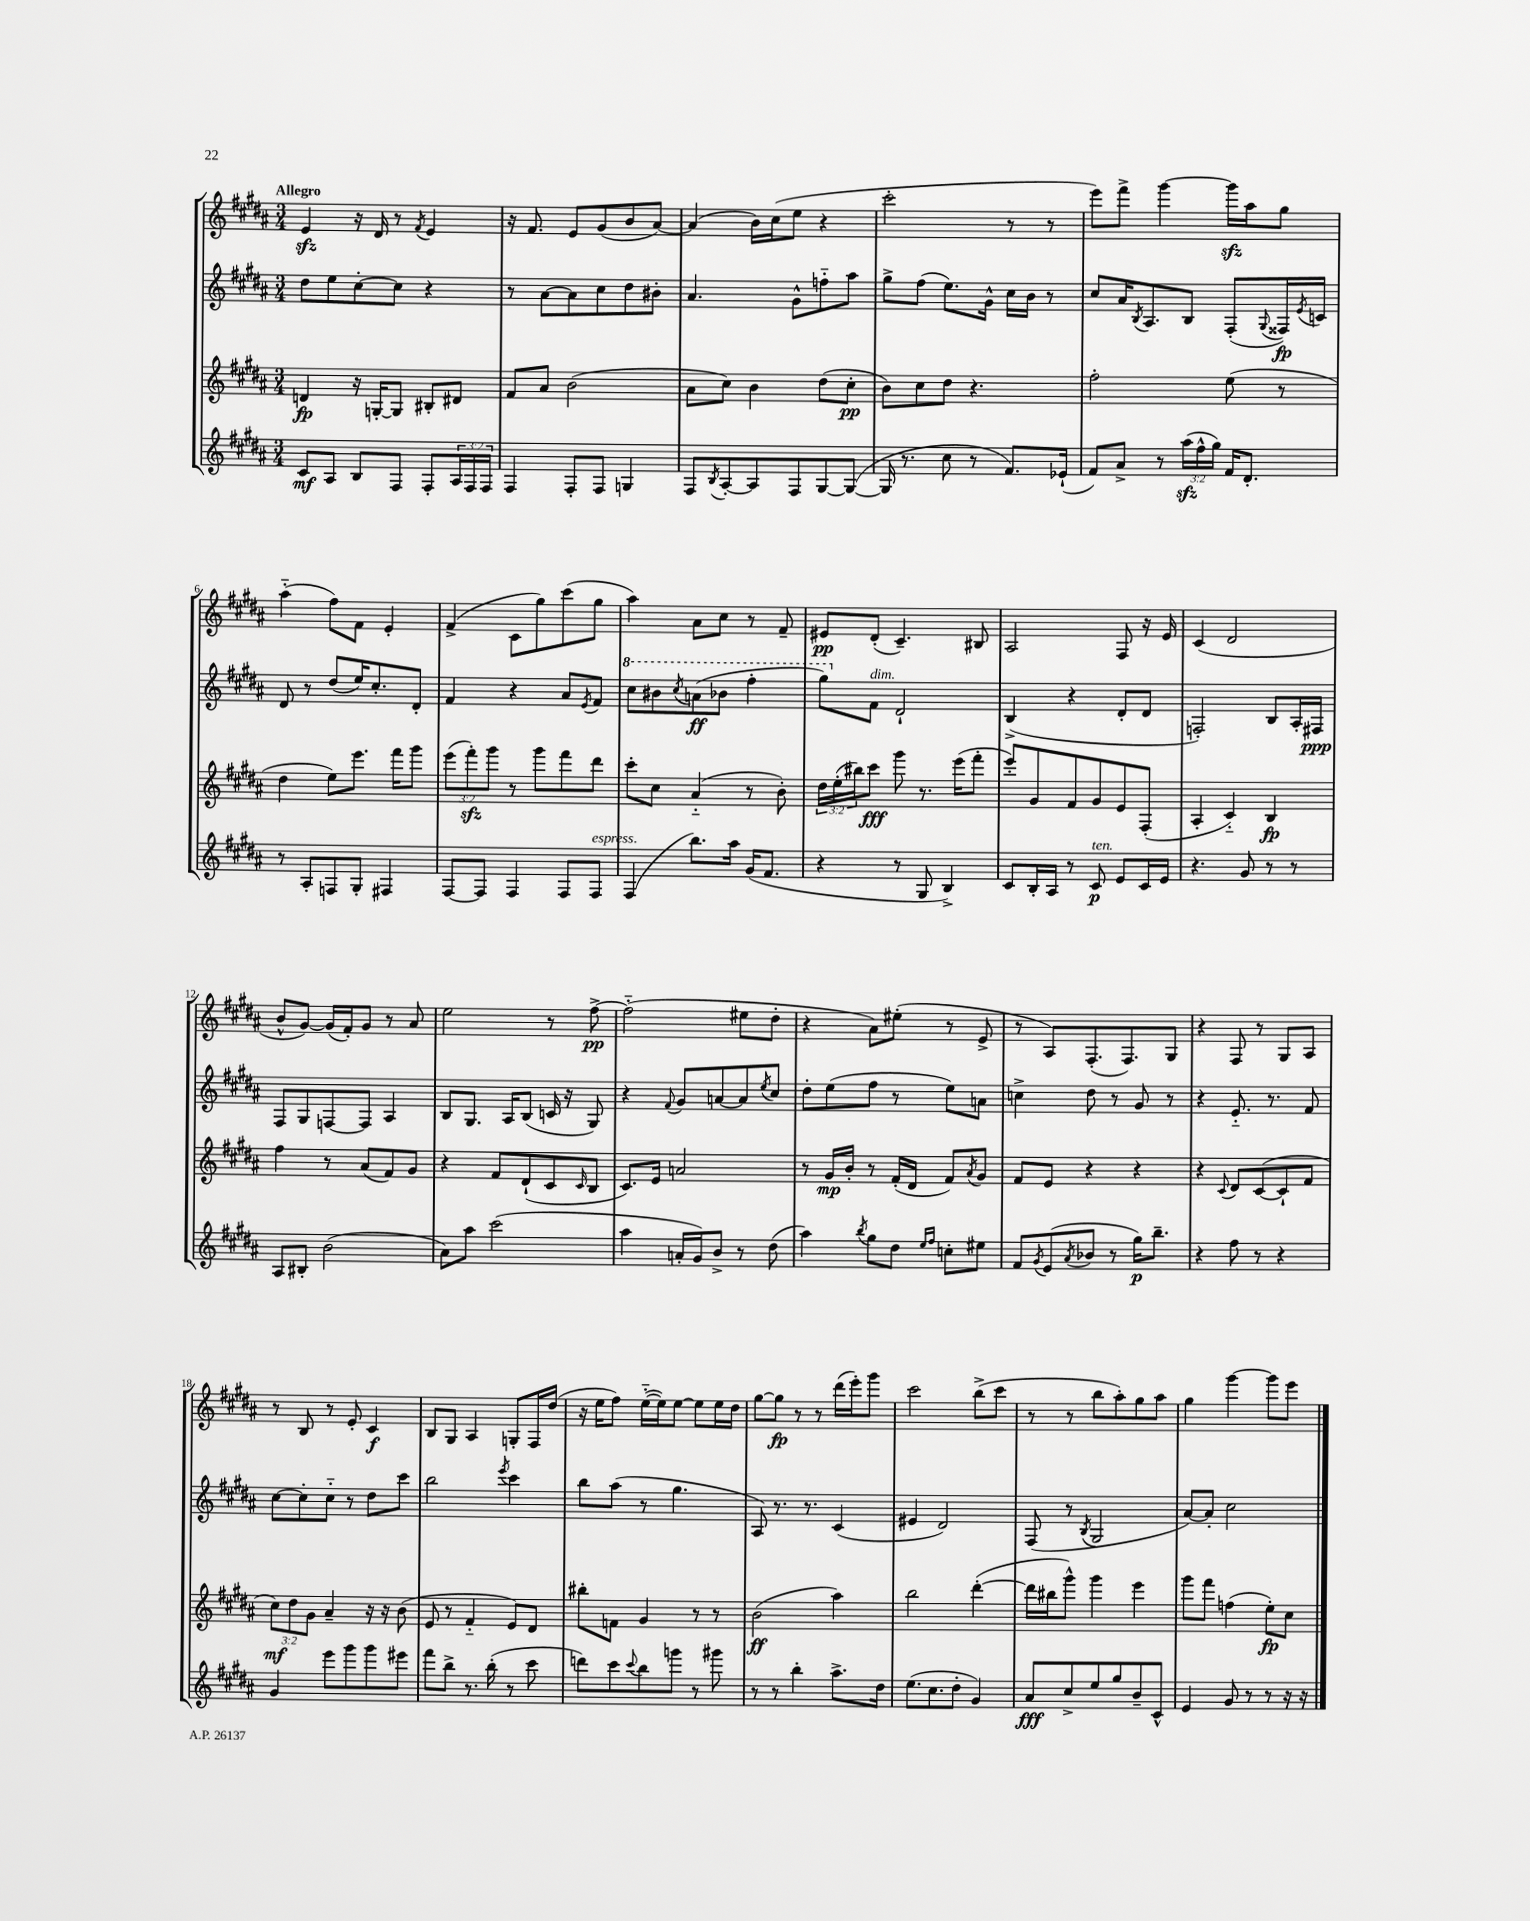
<<
\new StaffGroup <<
\new Staff = "s0" {
    \clef treble \key b \major \numericTimeSignature \time 3/4 \tempo "Allegro"
    e'4\sfz r16 dis'16 r8 \acciaccatura { fis'8 } e'4 |
    r16 fis'8. e'8 gis'8( b'8 ais'8~) |
    ais'4( b'16) cis''16( e''8 r4 |
    cis'''2-. r8 r8 |
    e'''8) fis'''8-> gis'''4~ gis'''16\sfz ais''16 gis''8 |
    ais''4-_( fis''8) fis'8 e'4-. |
    fis'4->( cis'8 gis''8) cis'''8( gis''8 |
    ais''4) ais'8 cis''8 r8 fis'8-- |
    eis'8\pp dis'8-.( cis'4.--) bis8 |
    ais2 fis8 r16 e'16 |
    cis'4( dis'2 |
    b'8-^ gis'8~) gis'16( fis'16-.) gis'8 r8 ais'8 |
    e''2 r8 fis''8~->\pp |
    fis''2-_( eis''8 dis''8-. |
    r4 ais'8) eis''8-.( r8 e'8-> |
    r8 ais8) fis8.-.( fis8.) gis8 |
    r4 fis8 r8 gis8 ais8 |
    r8 b8 r8 e'8-. cis'4\f |
    b8 gis8 ais4 g8-. fis16 dis''16( |
    r16 e''16 fis''8) e''16~-_( e''16) e''8~ e''8 e''16 dis''16 |
    gis''8~ gis''8\fp r8 r8 dis'''16( e'''16-.) gis'''8 |
    cis'''2 b''8->( cis'''8 |
    r8 r8 b''8 ais''8-.) gis''8 ais''8 |
    gis''4 gis'''4~ gis'''8 e'''8 \bar "|." |
}
\new Staff = "s1" {
    \clef treble \key b \major \numericTimeSignature \time 3/4
    dis''8 e''8 cis''8~-. cis''8 r4 |
    r8 ais'8~ ais'8 cis''8 dis''8 bis'8-. |
    ais'4. gis'8-^ f''8-_ ais''8 |
    gis''8-> fis''8( e''8.) gis'16-^ cis''16 b'16 r8 |
    cis''8 ais'16 \acciaccatura { b8 } ais8. b8 fis8-.( \appoggiatura { gis8 } fisis16\fp) \acciaccatura { e'8 } c'16 |
    dis'8 r8 dis''8( e''16) cis''8.-. dis'8-. |
    fis'4 r4 ais'8 \acciaccatura { e'8 } fis'8 |
    \ottava #1 cis'''8 bis''8 \acciaccatura { cis'''8 } a''8\ff( bes''8 fis'''4-. |
    gis'''8) \ottava #0 fis'8^\markup { \italic "dim." } dis'2-! |
    b4->( r4 dis'8-. dis'8 |
    f2-.) b8 ais16-. fis16\ppp |
    fis8 gis8 f8~ f8 ais4 |
    b8 gis8. ais16 b8( c'16 r16 gis8) |
    r4 \appoggiatura { fis'8 } gis'8 a'8~ a'8 \acciaccatura { e''8 } cis''8 |
    dis''8-. e''8( fis''8 r8 e''8) a'8 |
    c''4-> dis''8 r8 gis'8 r8 |
    r4 e'8.-_ r8. fis'8 |
    cis''8~ cis''8-. cis''8-_ r8 dis''8 cis'''8 |
    b''2 \acciaccatura { e'''8 } cis'''4 |
    b''8 ais''8( r8 gis''4. |
    ais8) r8. r8. cis'4( |
    eis'4 dis'2) |
    fis8( r8 \acciaccatura { b8 } gis2 |
    ais'8~) ais'8-. cis''2 \bar "|." |
}
\new Staff = "s2" {
    \clef treble \key b \major \numericTimeSignature \time 3/4 \override Staff.TupletNumber.text = #tuplet-number::calc-fraction-text
    d'4\fp r16 g16~-. g8 bis8-. dis'8 |
    fis'8 ais'8 b'2( |
    ais'8 cis''8) b'4 dis''8( cis''8-.\pp |
    b'8) cis''8 dis''8 r4. |
    fis''2-. e''8( r8 |
    dis''4 e''8) e'''8. fis'''16 gis'''8 |
    \tuplet 3/2 { e'''8( fis'''8-.\sfz) gis'''8 } r8 gis'''8 fis'''8 dis'''8 |
    cis'''8-. cis''8 ais'4-_( r8 b'8-.) |
    \tuplet 3/2 { dis''16 e''16-.( bis''16) } cis'''8\fff gis'''8 r8. e'''16( fis'''8-. |
    e'''8-.) gis'8 fis'8 gis'8 e'8 fis8-.( |
    ais4-. cis'4-_) b4\fp |
    fis''4 r8 ais'8( fis'8) gis'8 |
    r4 fis'8 dis'8-!( cis'8 \grace { cis'16 } b8 |
    cis'8.) e'16 a'2 |
    r8 gis'16\mp b'16-. r8 fis'16-.( dis'16 fis'8) \acciaccatura { ais'8 } gis'8 |
    fis'8 e'8 r4 r4 |
    r4 \appoggiatura { cis'8 } dis'8 cis'8~( cis'8-! fis'8 |
    \tuplet 3/2 { cis''8\mf) dis''8 gis'8 } ais'4-- r16 r16 b'8( |
    e'8 r8 fis'4-_ e'8) dis'8 |
    bis''8-. f'8 gis'4 r8 r8 |
    b'2\ff( ais''4) |
    b''2 dis'''4~-.( |
    dis'''16 bis''16 gis'''8-^) gis'''4 e'''4 |
    gis'''8 fis'''8 f''4( e''8-.\fp) cis''8 \bar "|." |
}
\new Staff = "s3" {
    \clef treble \key b \major \numericTimeSignature \time 3/4 \override Staff.TupletNumber.text = #tuplet-number::calc-fraction-text
    cis'8\mf ais8 b8 fis8 fis8-. \tuplet 3/2 { ais16 fis16 fis16 } |
    fis4 fis8-. fis8 g4 |
    fis8 \acciaccatura { b8 } ais8~-. ais8 fis8 gis8~ gis8~( |
    gis16 r8. cis''8 r8 fis'8.) ees'16-!( |
    fis'8) ais'8-> r8 \tuplet 3/2 { ais''16\sfz( fis''16-^ gis''16) } fis'16 dis'8.-. |
    r8 ais8-. f8 gis8-. fis4 |
    fis8~ fis8 fis4 fis8 fis8^\markup { \italic "espress." } |
    fis4( b''8.) ais''16 gis'16( fis'8. |
    r4 r8 gis8 b4->) |
    cis'8 b16-. ais16 r8 cis'8\p^\markup { \italic "ten." } e'8 cis'16 e'16 |
    r4. gis'8 r8 r8 |
    ais8 bis8-. b'2( |
    ais'8) ais''8 cis'''2( |
    ais''4 a'16-. gis'16) b'8-> r8 dis''8( |
    ais''4) \acciaccatura { b''8 } gis''8 dis''8 \grace { e''16 fis''16 } c''8-. eis''8 |
    fis'8 \acciaccatura { gis'8 } e'8( \acciaccatura { ais'8 } bes'8 r8 gis''16\p) b''8.-- |
    r4 fis''8 r8 r4 |
    gis'4 e'''8 gis'''8 gis'''8 eis'''8 |
    fis'''8 b''8-> r8. b''16-.( r8 cis'''8 |
    d'''8) cis'''8 \appoggiatura { cis'''8 } b''8 g'''8 r8 gis'''8 |
    r8 r8 b''4-. ais''8.-> dis''16 |
    e''8.( cis''8. dis''8-. gis'4) |
    ais'8\fff cis''8-> e''8 gis''8 b'8-- cis'8-^ |
    e'4 gis'8 r8 r8 r16 r16 \bar "|." |
}
>>
>>
